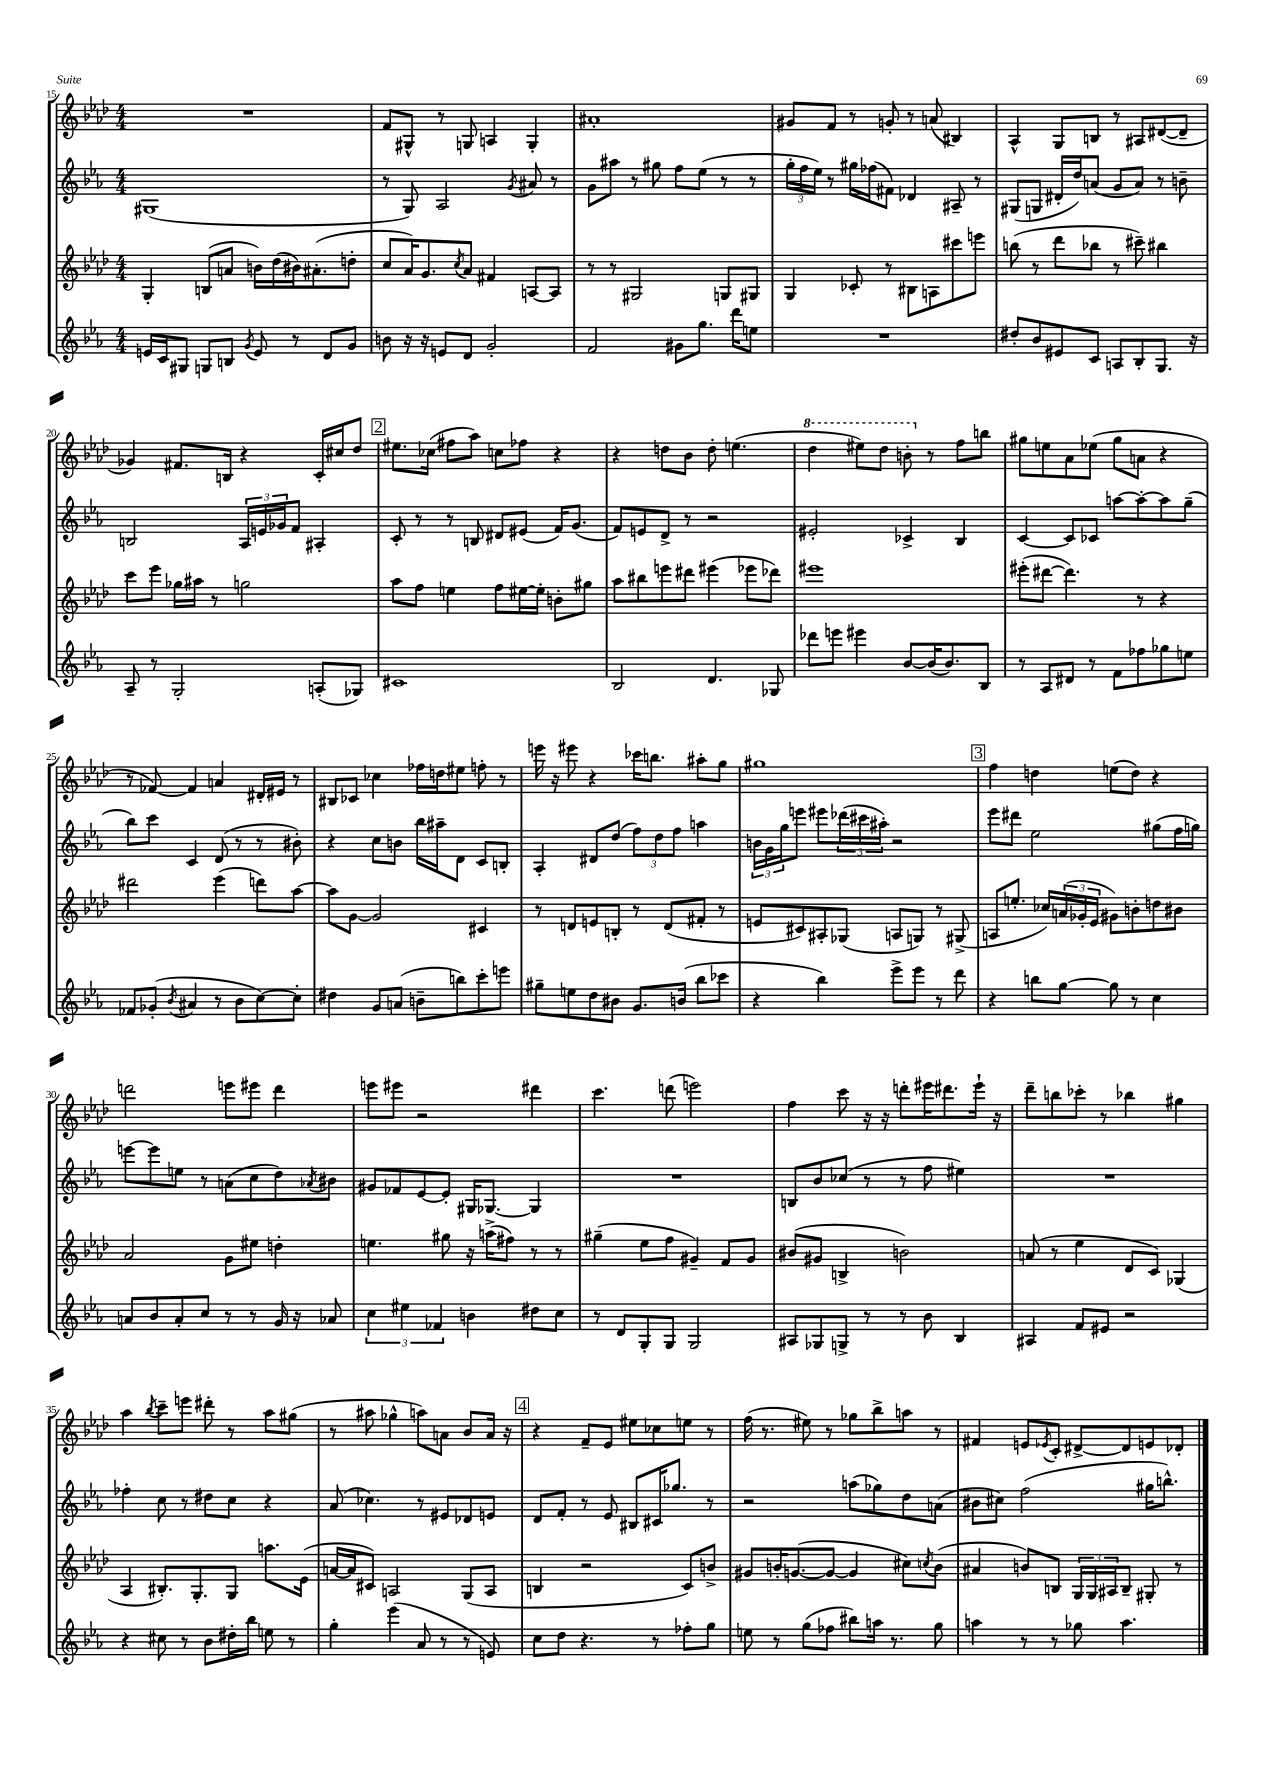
<<
\new StaffGroup <<
\new Staff = "s0" {
    \clef treble \key aes \major \numericTimeSignature \time 4/4
    R1 |
    f'8 gis8-^ r8 g8 a4 g4-. |
    ais'1-. |
    gis'8 f'8 r8 g'8-. r8 a'8( bis4) |
    aes4-^ g8 b8 r8 ais8 dis'8~( dis'8-- |
    ges'4) fis'8. b16 r4 c'16-. cis''16 des''8 |
    \mark \markup { \box "2" } eis''8. ces''16( fis''8 aes''8) c''8 fes''8 r4 |
    r4 d''8 bes'8 d''8-. e''4.( |
    \ottava #1 des'''4 eis'''8) des'''8 b''8-. \ottava #0 r8 f''8 b''!8 |
    gis''8 e''8 aes'8 ees''8( gis''8 a'8 r4 |
    r8 fes'8~) fes'4 a'4 dis'16-. eis'16 r8 |
    bis8 ces'8 ces''4 fes''16 d''16 eis''8 f''8-. r8 |
    e'''16 r16 eis'''8 r4 ces'''16 b''8. ais''8-. g''8 |
    gis''1 |
    \mark \markup { \box "3" } f''4 d''4 e''8( d''8) r4 |
    d'''2 e'''8 eis'''8 d'''4 |
    e'''8 eis'''8 r2 dis'''4 |
    c'''4. d'''8( e'''2) |
    f''4 c'''8 r16 r16 d'''8-. eis'''16 dis'''8. eis'''16-! r16 |
    des'''8-- b''8 ces'''8-. r8 bes''4 gis''4 |
    aes''4 \acciaccatura { bes''8 } c'''8-- e'''8 dis'''8-. r8 aes''8 gis''8( |
    r8 ais''8 ges''4-^ a''8) a'8 bes'8 a'16 r16 |
    \mark \markup { \box "4" } r4 f'8-- ees'8 eis''8 ces''8 e''8 r8 |
    f''16( r8. eis''8) r8 ges''8 bes''8-> a''8 r8 |
    fis'4 e'8 \acciaccatura { ees'8 } c'8-. dis'8~-> dis'8 e'8 des'8-. \bar "|." |
}
\new Staff = "s1" {
    \clef treble \key ees \major \numericTimeSignature \time 4/4
    gis1( |
    r8 g8) aes2 \acciaccatura { g'8 } ais'8 r8 |
    g'8 ais''8 r8 gis''8 f''8 ees''8( r8 r8 |
    \tuplet 3/2 { g''16-. f''16 ees''16) } r8 gis''16 fes''16( fis'8) des'4 ais8-- r8 |
    gis8( g8 dis'16-. d''16) a'8( g'8 a'8) r8 b'8-- |
    b2 \tuplet 3/2 { aes16 e'16 ges'16 } f'8 ais4-. |
    \mark \markup { \box "2" } c'8-. r8 r8 b8 dis'8 eis'8( f'16) g'8.( |
    f'8) e'8 d'8-> r8 r2 |
    eis'2-. ces'4-> bes4 |
    c'4~ c'8 ces'8 a''8~ a''8~-. a''8 g''8--( |
    bes''8) c'''8 c'4 d'8( r8 r8 bis'8-.) |
    r4 c''8 b'8 bes''16 ais''16-- d'8 c'8 b8-. |
    aes4-. dis'8 d''8( \tuplet 3/2 { f''8) d''8 f''8 } a''4 |
    \tuplet 3/2 { b'16 g'16 g''16 } e'''8 eis'''8 \tuplet 3/2 { des'''16( cis'''16 ais''16-.) } r2 |
    \mark \markup { \box "3" } ees'''8 dis'''8 ees''2 gis''8( f''16 g''16) |
    e'''8~ e'''8 e''8 r8 a'8( c''8 d''8) \acciaccatura { aes'8 } bis'8 |
    gis'8 fes'8 ees'8~ ees'8-. gis16 ges8.~ ges4 |
    R1 |
    b8 bes'8 ces''8( r8 r8 f''8 eis''4) |
    R1 |
    fes''4-. c''8 r8 dis''8 c''8 r4 |
    aes'8( ces''4.) r8 eis'8 des'8 e'8 |
    \mark \markup { \box "4" } d'8 f'8-. r8 ees'8 bis8 cis'16 ges''8. r8 |
    r2 a''8( ges''8) d''8 a'8( |
    bis'8 cis''8) f''2( gis''16 b''8.-^) \bar "|." |
}
\new Staff = "s2" {
    \clef treble \key aes \major \numericTimeSignature \time 4/4
    g4-. b8( a'8 b'16) des''16( bis'16) ais'8.-.( d''8-. |
    c''8 aes'16) g'8. \acciaccatura { c''8 } aes'8 fis'4 a8~ a8 |
    r8 r8 gis2 g8 gis8 |
    g4 ces'8-. r8 bis8 a8 cis'''8 e'''8 |
    b''8( r8 des'''8 bes''8 r8 cis'''8--) bis''4 |
    c'''8 ees'''8 ges''16 ais''16 r8 g''2 |
    \mark \markup { \box "2" } aes''8 f''8 e''4 f''8 eis''16~ eis''16-. b'8-. gis''8 |
    aes''8 bis''8 e'''8 dis'''8 eis'''4( ees'''8 des'''8) |
    eis'''1 |
    eis'''8-.( dis'''8~ dis'''4.) r8 r4 |
    dis'''2 ees'''4( d'''8) aes''8~ |
    aes''8 g'8~ g'2 cis'4 |
    r8 d'8 e'8 b8-. r8 d'8( fis'8-. r8 |
    e'8 cis'8) ais8-. ges8( a8 g8) r8 gis8->( |
    \mark \markup { \box "3" } a8 e''8.-. ces''16) \tuplet 3/2 { a'16( ges'16-. ees'16 } gis'8) b'8-. d''8 bis'8 |
    aes'2 g'8 eis''8 d''4-. |
    e''4. gis''8 r16 a''16->( fis''8) r8 r8 |
    gis''4--( ees''8 f''8 gis'4--) f'8 gis'8 |
    bis'8( gis'8 b4-> b'2) |
    a'8( r8 ees''4 des'8 c'8) ges4( |
    aes4 bis8.-.) g8.-. g8 a''8. ees'16( |
    a'16~ a'16 cis'8) a2 g8( a8 |
    \mark \markup { \box "4" } b4 r2 c'8) b'8-> |
    gis'8 b'16-. g'8.~( g'8~ g'4 cis''8) \acciaccatura { c''8 } b'8( |
    ais'4 b'8) b8 \tuplet 3/2 { g16 g16 ais16 } b8-- gis8-. r8 \bar "|." |
}
\new Staff = "s3" {
    \clef treble \key ees \major \numericTimeSignature \time 4/4
    e'16 c'16 gis8 g8 b8 \acciaccatura { g'8 } e'8 r8 d'8 g'8 |
    b'8 r16 r16 e'8 d'8 g'2-. |
    f'2 gis'8 g''8. d'''16 e''8 |
    R1 |
    dis''8-. bes'8 eis'8 c'8 a8 bes8-. g8. r16 |
    aes8-- r8 g2-. a8-.( ges8) |
    \mark \markup { \box "2" } cis'1 |
    bes2 d'4. ges8 |
    des'''8 e'''8 eis'''4 bes'8~ bes'16( bes'8.) bes8 |
    r8 aes8 dis'8 r8 f'8 fes''8 ges''8 e''8 |
    fes'8 ges'8-.( \acciaccatura { bes'8 } ais'4 r8 bes'8 c''8~) c''8-. |
    dis''4 g'8 a'8( b'8-- b''8) c'''8-. e'''8 |
    gis''8-- e''8 d''8 bis'8 g'8. b'16( bes''8 ces'''8 |
    r4 bes''4) ees'''8-> ees'''8 r8 d'''8 |
    \mark \markup { \box "3" } r4 b''8 g''8~ g''8 r8 c''4 |
    a'8 bes'8 a'8-. c''8 r8 r8 g'16 r16 aes'8 |
    \tuplet 3/2 { c''4 eis''4 fes'4 } b'4 dis''8 c''8 |
    r8 d'8 g8-. g8 g2 |
    ais8 ges8 g8-> r8 r8 bes'8 bes4 |
    ais4 f'8 eis'8 r2 |
    r4 cis''8 r8 bes'8 dis''16-. bes''16 e''8 r8 |
    g''4-. ees'''4( aes'8 r8 r8 e'8) |
    \mark \markup { \box "4" } c''8 d''8 r4. r8 fes''8-. g''8 |
    e''8 r8 g''8( fes''8 bis''8) a''16 r8. g''8 |
    a''4 r8 r8 ges''8 a''4. \bar "|." |
}
>>
>>
\layout { \context { \Score currentBarNumber = #15 } }
